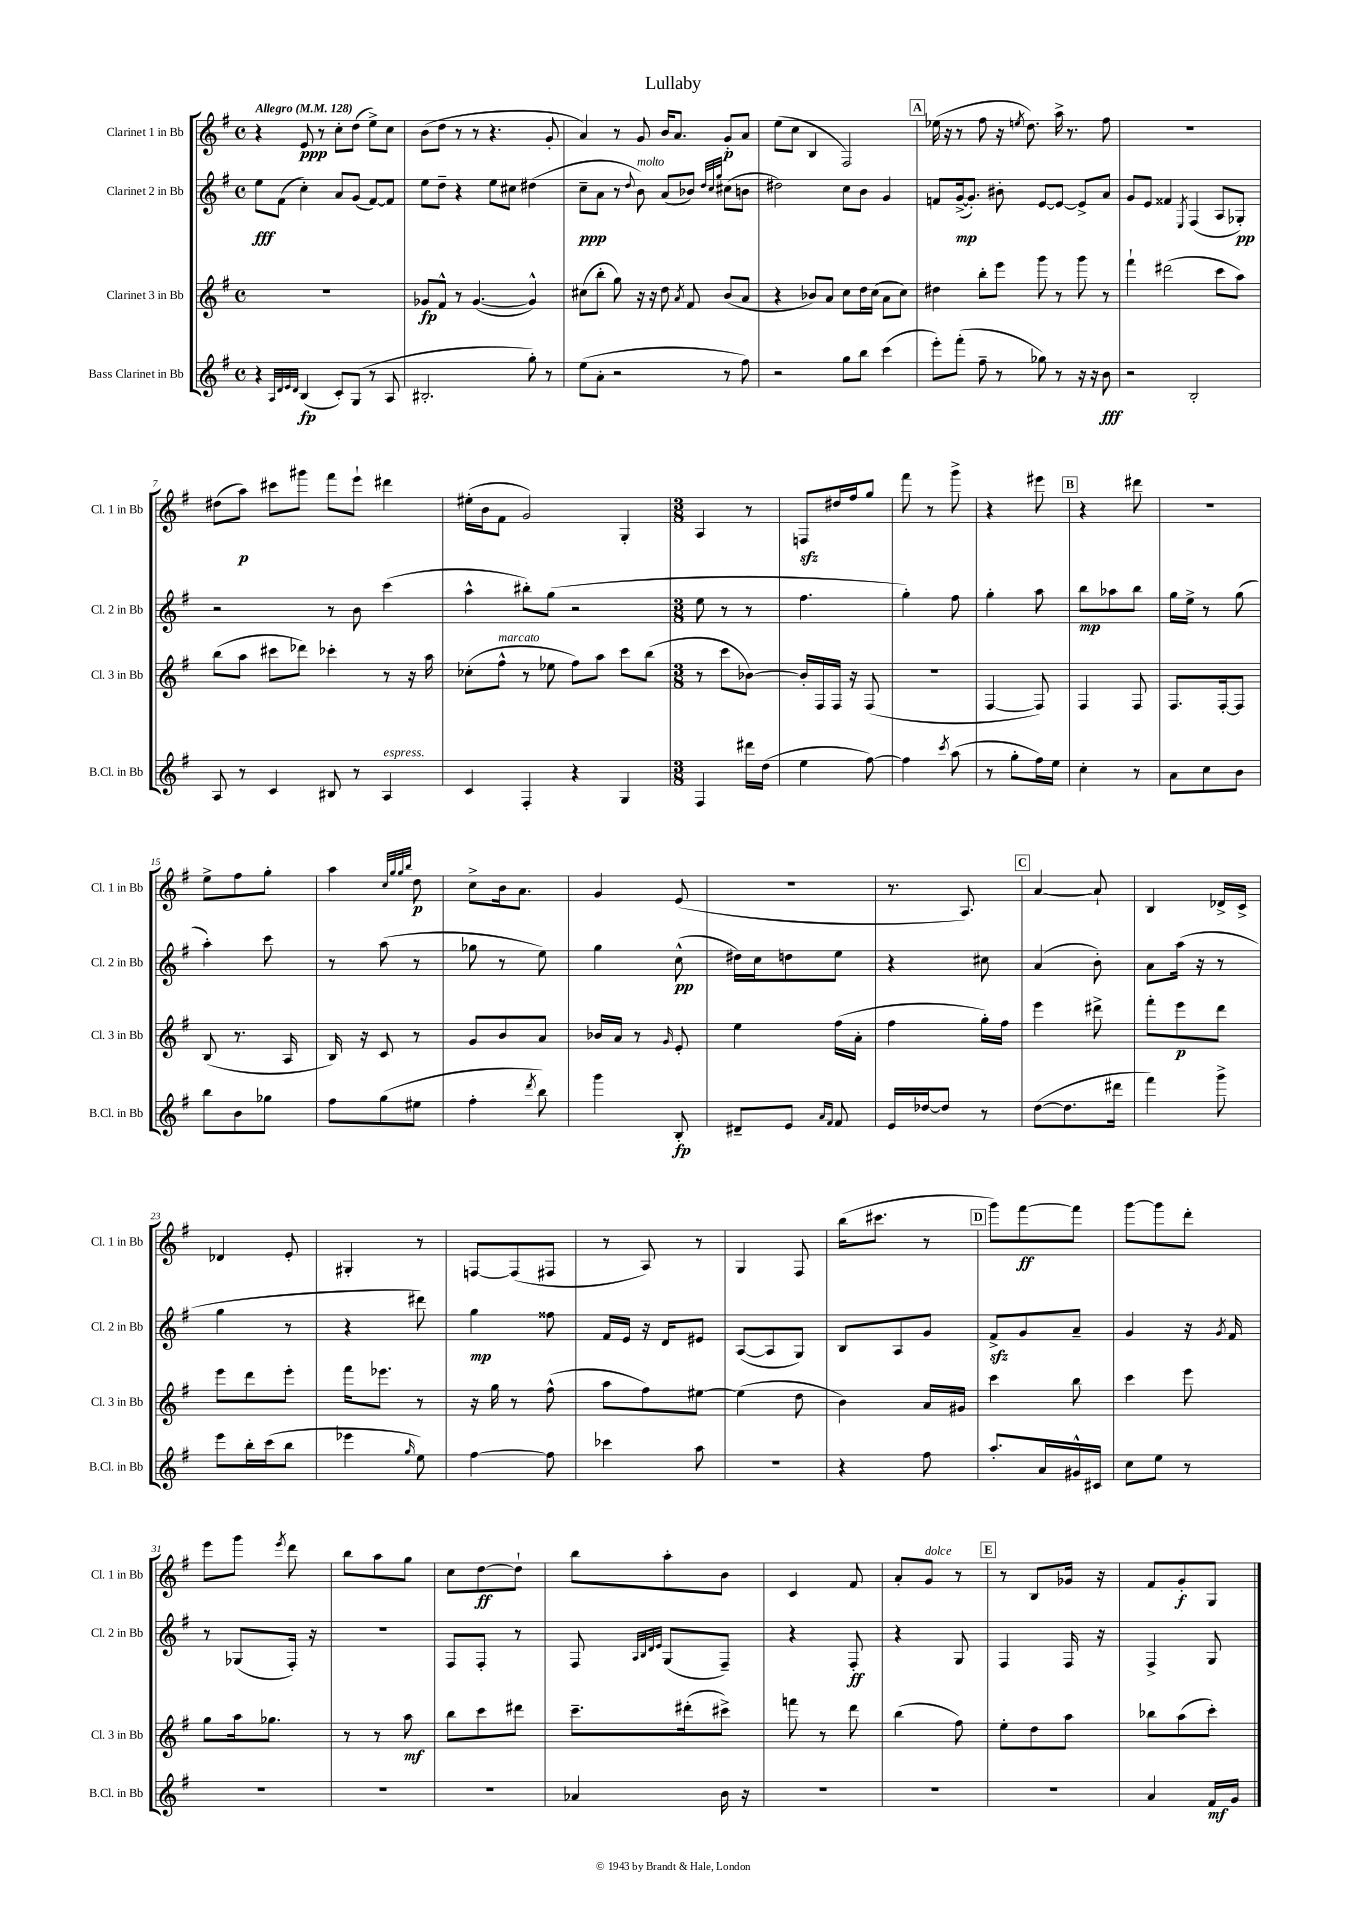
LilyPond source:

\header { title = "Lullaby" }
<<
\new StaffGroup <<
\new Staff = "s0" \with { instrumentName = "Clarinet 1 in Bb" shortInstrumentName = "Cl. 1 in Bb" } {
    \clef treble \key g \major \defaultTimeSignature \time 4/4 \tempo "Allegro" 4 = 128
    \autoBeamOff r4 e'8\ppp r8 c''8[-. d''8]( e''8[->) c''8] |
    b'8[( d''8] r8 r8 r4. g'8-. |
    a'4) r8 g'8 b'16[ a'8.] g'8[-.\p a'8] |
    e''8[( c''8] b4 fis2) |
    \mark \markup { \box "A" } ees''16( r16 r8 fis''8 r16 \acciaccatura { e''8 } d''8.) a''16-> r8. fis''8 |
    R1 |
    dis''8[( a''8]\p) cis'''8[ gis'''8] fis'''8[ e'''8]-! dis'''4 |
    eis''16[-.( b'16 fis'8] g'2) g4-. |
    \numericTimeSignature \time 3/8 a4 r8 |
    f8[\sfz dis''16 fis''16 g''8] |
    fis'''8 r8 g'''8-> |
    r4 eis'''8 |
    \mark \markup { \box "B" } r4 dis'''8 |
    R4. |
    e''8[-> fis''8 g''8]-. |
    a''4 \grace { c''32[ g''32 g''32 b''32] } d''8\p |
    c''8[-> b'16 a'8.] |
    g'4 e'8( |
    R4. |
    r8. a8.) |
    \mark \markup { \box "C" } a'4~ a'8-! |
    b4 des'16[-> c'16]-> |
    des'4 e'8-. |
    gis4-. r8 |
    f8[~ f8( fis8] |
    r8 a8) r8 |
    g4 fis8 |
    b''16[( cis'''8.] r8 |
    \mark \markup { \box "D" } g'''8[) fis'''8~\ff fis'''8] |
    g'''8[~ g'''8 d'''8]-. |
    e'''8[ g'''8] \acciaccatura { e'''8 } d'''8 |
    b''8[ a''8 g''8] |
    c''8[ d''8~\ff d''8]-! |
    b''8[ a''8-. b'8] |
    c'4 fis'8 |
    a'8[-. g'8]^\markup { \italic "dolce" } r8 |
    \mark \markup { \box "E" } r8 b8[ ges'16] r16 |
    fis'8[ g'8-.\f g8] \bar "|." |
}
\new Staff = "s1" \with { instrumentName = "Clarinet 2 in Bb" shortInstrumentName = "Cl. 2 in Bb" } {
    \clef treble \key g \major \defaultTimeSignature \time 4/4
    \autoBeamOff e''8[\fff fis'8]( c''4-.) a'8[ g'8]( fis'8[~) fis'8] |
    e''8[ d''8]-- r4 e''8[ cis''8] dis''4( |
    c''8[--\ppp a'8] r8 \appoggiatura { d''8 } b'8^\markup { \italic "molto" }) a'8[( bes'8]) \grace { d''32[ c''32 g''32] } cis''8[( b'8] |
    dis''2) c''8[ b'8] g'4 |
    \mark \markup { \box "A" } f'8[ g'16~->\mp( g'8.]-.) bis'8-. e'8[~ e'8]~ e'8[-> a'8] |
    g'8[ e'8] fisis'4 \acciaccatura { e8 } fis4( a8[ ges8]-.\pp) |
    r2 r8 b'8 c'''4( |
    a''4-^ bis''8[-.) g''8]( r2 |
    \numericTimeSignature \time 3/8 e''8 r8 r8 |
    fis''4. |
    g''4-.) fis''8 |
    g''4-. a''8 |
    \mark \markup { \box "B" } b''8[\mp aes''8 b''8] |
    g''16[ e''16]-> r8 g''8( |
    a''4-.) c'''8 |
    r8 a''8( r8 |
    ges''8 r8 e''8) |
    g''4 c''8-^\pp( |
    dis''16[) c''16 d''8 e''8] |
    r4 cis''8 |
    \mark \markup { \box "C" } a'4( b'8-.) |
    a'8[ a''16]( r16 r8 |
    g''4 r8 |
    r4 dis'''8) |
    g''4\mp fisis''8 |
    fis'16[ e'16] r16 d'16[ eis'8] |
    a8[~( a8 g8]) |
    b8[ a8 g'8] |
    \mark \markup { \box "D" } fis'8[->\sfz g'8 a'8]-- |
    g'4 r16 \acciaccatura { g'8 } fis'16 |
    r8 ges8[( fis16]-.) r16 |
    R4. |
    fis8[ fis8]-. r8 |
    fis8 \grace { a32[ b32 d'32 e'32] } g8[( fis8]--) |
    r4 fis8-.\ff |
    r4 g8 |
    \mark \markup { \box "E" } fis4 fis16 r16 |
    fis4-> g8 \bar "|." |
}
\new Staff = "s2" \with { instrumentName = "Clarinet 3 in Bb" shortInstrumentName = "Cl. 3 in Bb" } {
    \clef treble \key g \major \defaultTimeSignature \time 4/4
    \autoBeamOff R1 |
    ges'8[\fp fis'8]-^ r8 ges'4.~( ges'4-^) |
    cis''8[( b''8]-. g''8) r16 r16 d''8 \acciaccatura { a'8 } fis'8 b'8[( a'8] |
    r4 bes'8[) a'8] c''8[ d''16 c''16]( a'8[ c''8]) |
    \mark \markup { \box "A" } dis''4 b''8[-. e'''8] g'''8 r8 g'''8 r8 |
    fis'''4-! dis'''2( c'''8[ a''8]) |
    b''8[( a''8] cis'''8[ des'''8]) ces'''4-. r8 r16 a''16 |
    ces''8[-.( fis''8]-^^\markup { \italic "marcato" } r8 ees''8 fis''8[) a''8] c'''8[ b''8]( |
    \numericTimeSignature \time 3/8 r8 c'''8[ bes'8]~) |
    bes'16[-. fis16 fis16] r16 fis8( |
    R4. |
    fis4~ fis8) |
    \mark \markup { \box "B" } fis4 fis8 |
    fis8.[ fis16~-. fis8] |
    b8( r8. a16 |
    b16) r16 c'8 r8 |
    g'8[ b'8 a'8] |
    bes'16[ a'16] r8 \grace { g'16 } e'8-. |
    e''4 fis''16[( a'16]-. |
    fis''4 g''16[-.) fis''16] |
    \mark \markup { \box "C" } e'''4 dis'''8-> |
    fis'''8[-. e'''8\p d'''8] |
    e'''8[ d'''8 e'''8]-. |
    fis'''16[ ees'''8.] r8 |
    r16 g''16 r8 fis''8-^( |
    a''8[ fis''8) eis''8]~ |
    eis''4( d''8 |
    b'4) a'16[ gis'16] |
    \mark \markup { \box "D" } c'''4 b''8 |
    c'''4 e'''8 |
    g''8[ a''16 ges''8.] |
    r8 r8 a''8\mf |
    b''8[ c'''8 dis'''8] |
    c'''8.[-- dis'''16-.( cis'''8]->) |
    f'''8 r8 d'''8 |
    b''4( fis''8) |
    \mark \markup { \box "E" } e''8[-. d''8 a''8] |
    bes''8[ a''8( c'''8]-.) \bar "|." |
}
\new Staff = "s3" \with { instrumentName = "Bass Clarinet in Bb" shortInstrumentName = "B.Cl. in Bb" } {
    \clef treble \key g \major \defaultTimeSignature \time 4/4
    \autoBeamOff r4 \grace { a32[ d'32 e'32 d'32] } b4\fp( c'8[-.) g8]( r8 a8 |
    bis2.-. g''8-.) r8 |
    e''8[( a'8]-. r2 r8 fis''8) |
    r2 g''8[ b''8] c'''4( |
    \mark \markup { \box "A" } e'''8[-.) fis'''8]-.( fis''8-- r8 ges''8) r8 r16 r16 b'8\fff |
    r2 b2-. |
    a8 r8 c'4 bis8 r8 a4^\markup { \italic "espress." } |
    c'4 fis4-. r4 g4 |
    \numericTimeSignature \time 3/8 fis4 dis'''16[ d''16]( |
    e''4 fis''8~) |
    fis''4 \acciaccatura { c'''8 } a''8( |
    r8 g''8[-. fis''16) e''16] |
    \mark \markup { \box "B" } c''4-. r8 |
    a'8[ c''8 b'8] |
    b''8[ b'8 ges''8] |
    fis''8[ g''8( eis''8] |
    fis''4-. \acciaccatura { d'''8 } b''8) |
    g'''4 b8-.\fp |
    dis'8[-- e'8] \grace { a'16[ fis'16] } fis'8 |
    e'16[ des''16~ des''8] r8 |
    \mark \markup { \box "C" } d''8[~( d''8. dis'''16] |
    fis'''4) g'''8-> |
    e'''8[ b''16-. c'''16( b''8] |
    ees'''4 \grace { g''16 } e''8) |
    fis''4~ fis''8 |
    ces'''4 a''8 |
    R4. |
    r4 fis''8 |
    \mark \markup { \box "D" } a''8.[-. a'16 gis'16-^ cis'16] |
    c''8[ e''8] r8 |
    R4. |
    R4. |
    R4. |
    aes'4 b'16 r16 |
    R4. |
    R4. |
    \mark \markup { \box "E" } R4. |
    a'4 fis'16[\mf g'16] \bar "|." |
}
>>
>>
